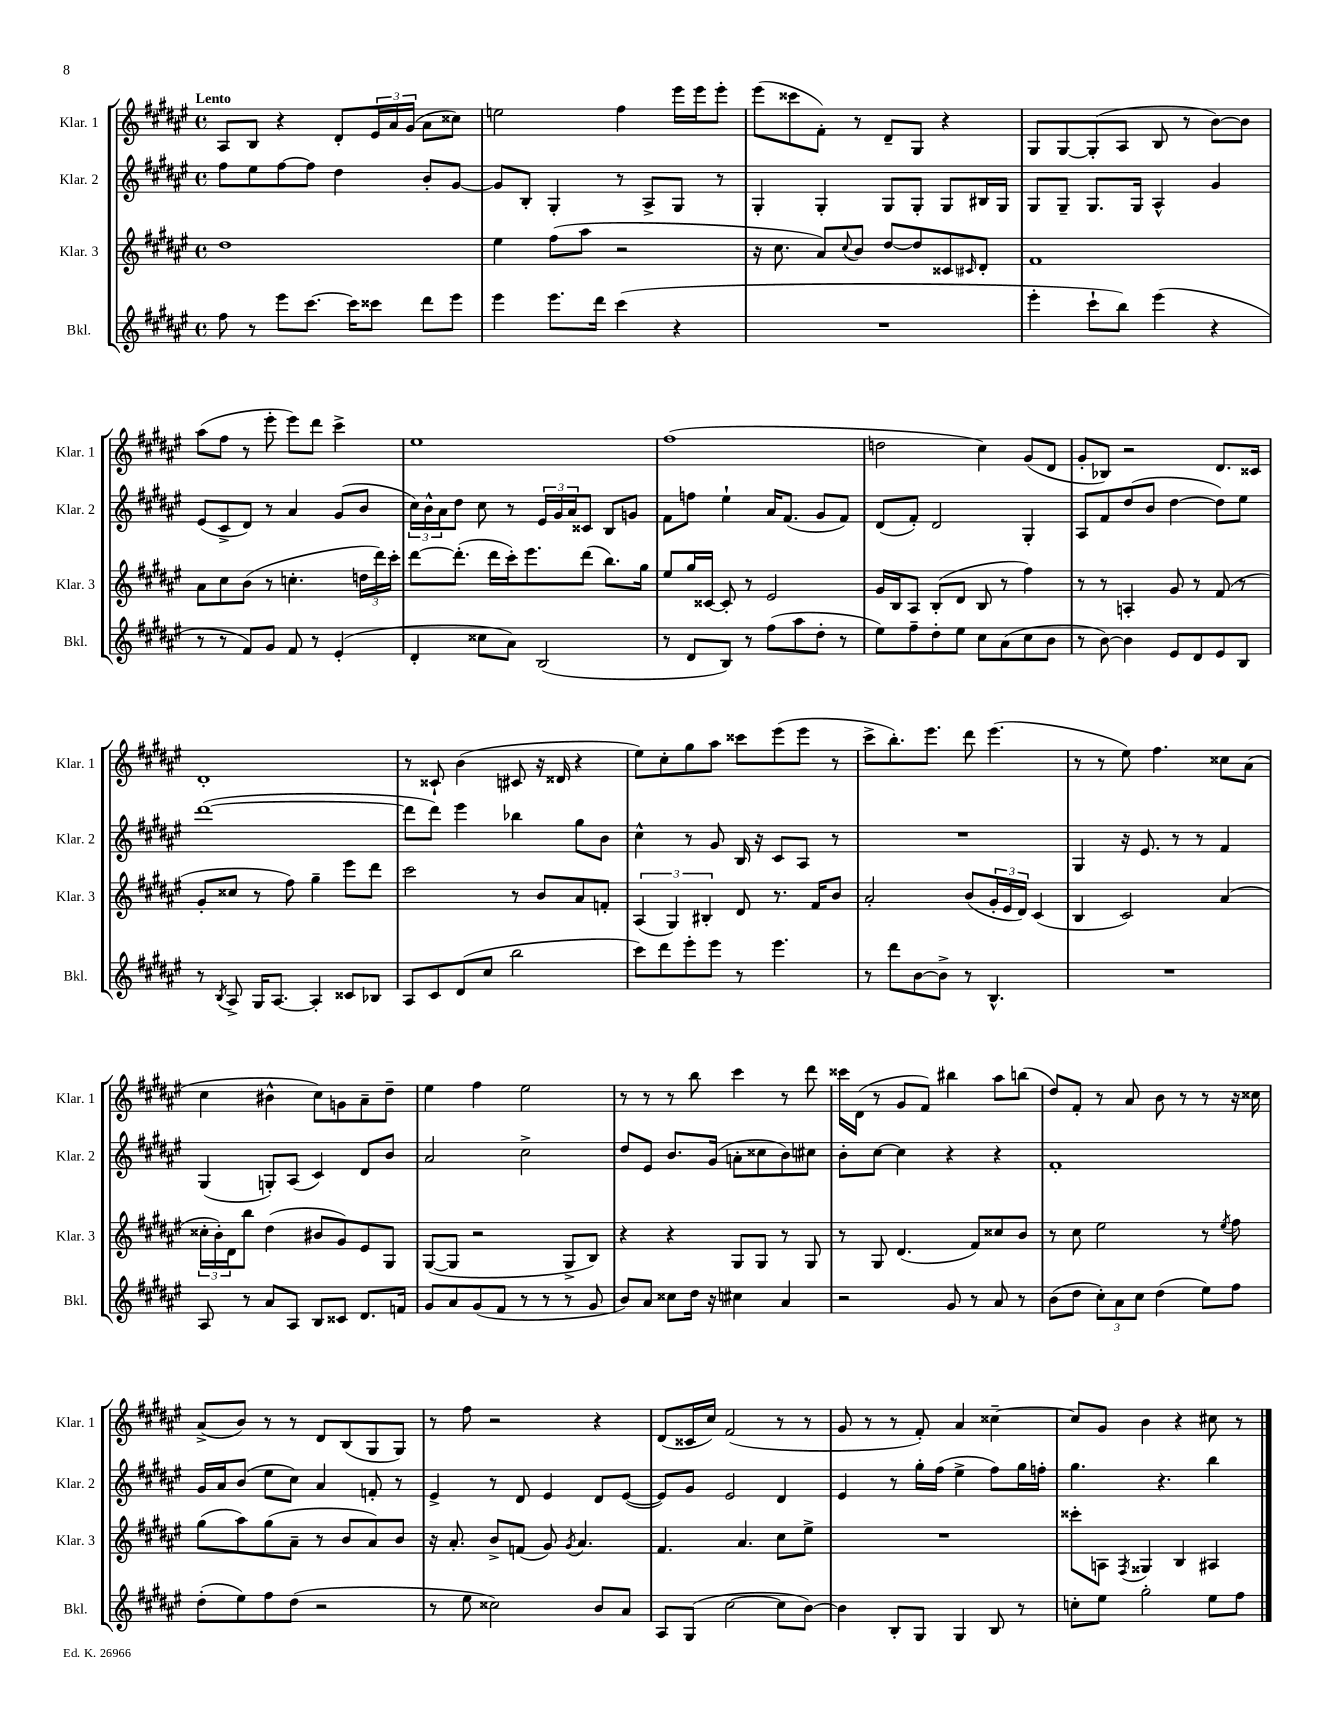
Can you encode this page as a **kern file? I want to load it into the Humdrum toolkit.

**kern	**kern	**kern	**kern
*part4	*part3	*part2	*part1
*staff4	*staff3	*staff2	*staff1
*I"Bkl.	*I"Klar. 3	*I"Klar. 2	*I"Klar. 1
*I'Bkl.	*I'Klar. 3	*I'Klar. 2	*I'Klar. 1
*clefG2	*clefG2	*clefG2	*clefG2
*k[f#c#g#d#a#e#]	*k[f#c#g#d#a#e#]	*k[f#c#g#d#a#e#]	*k[f#c#g#d#a#e#]
*M4/4	*M4/4	*M4/4	*M4/4
*met(c)	*met(c)	*met(c)	*met(c)
=1	=1	=1	=1
!	!	!	!LO:TX:a:B:t=Lento
8ff#\	1dd#	8ff#\L	8A#/L
8r	.	8ee#\	8B/J
8eee#\L	.	[8ff#\	4r
[8.ccc#\J	.	8ff#\J]	.
.	.	4dd#\	8d#'/L
16ccc#\KL]	.	.	.
8ccc##X\J	.	.	24e#/L
.	.	.	24a#/
.	.	.	(24g#/JJ
8ddd#\L	.	8b'/L	8a#\L
8eee#\J	.	[8g#/J	8cc##X\J)
=2	=2	=2	=2
4eee#\	4ee#\	8g#/L]	2een\
.	.	8B'/J	.
8.eee#\L	(8ff#\L	4G#'/	.
.	8aa#\J	.	.
16ddd#\Jk	.	.	.
(4ccc#\	2r	8r	4ff#\
.	.	8A#^/L	.
4r	.	8G#/J	16eee#\LL
.	.	.	16eee#\J
.	.	8r	8eee#'\J
=3	=3	=3	=3
1r	16r	4G#'/	(8eee#\L
.	8.cc#\	.	.
.	.	.	8ccc##X\
.	8a#/L)	4G#'/	8f#'\J)
.	8qqcc#/	.	.
.	8b/J	.	8r
.	[8dd#/L	8G#/L	8d#~/L
.	8dd#/]	8G#'/J	8G#/J
.	8c##X/	8G#/L	4r
.	16qqc#X/	.	.
.	8d#'/J	16B#X/L	.
.	.	16G#/JJ	.
=4	=4	=4	=4
4eee#'\	1f#	8G#/L	8G#/L
.	.	8G#~/J	[8G#/
8ccc#`\L	.	8.G#/L	(8G#'/]
8bb\J)	.	.	8A#/J
.	.	16G#/Jk	.
(4eee#\	.	4A#^^/	8B/
.	.	.	8r
4r	.	4g#/	[8b\L)
.	.	.	8b\J]
!!LO:LB:g=z
=5	=5	=5	=5
8r	8a#\L	(8e#/L	(8aa#\L
8r	8cc#\	8c#^/	8ff#\J
8f#/L)	(8b\J	8d#/J)	8r
8g#/J	8r	8r	8eee#'\
8f#/	4.ccn'\	4a#/	8eee#\L)
8r	.	.	8ddd#\J
(4e#'/	.	(8g#/L	4ccc#^\
.	24ddn\LL	8b/J	.
.	24ddd#\)	.	.
.	24ccc#'\JJ	.	.
=6	=6	=6	=6
4d#'/	[8ddd#\L	24cc#\LL)	1ee#
.	.	24b^^\	.
.	.	24a#\J	.
.	(8.ddd#'\J]	8dd#\J	.
8cc##X\L	.	8cc#\	.
.	16ddd#\LL	.	.
8a#\J)	16ccc#'\J)	8r	.
.	8.eee#\	.	.
(2B/	.	24e#/LL	.
.	.	24g#/	.
.	.	24a#/J	.
.	(8ddd#\J	8c##X/J	.
.	8.bb\L)	8B/L	.
.	.	8gn/J	.
.	16gg#\Jk	.	.
=7	=7	=7	=7
8r	8ee#/L	8f#\L	(1ff#
8d#/L	16gg#/L	8ffn\J	.
.	[16c##X/JJ	.	.
8B/J)	8c##'/]	4ee#`\	.
8r	8r	.	.
(8ff#\L	2e#/	16a#/KL	.
.	.	(8.f#/J	.
8aa#\	.	.	.
8dd#'\J	.	8g#/L	.
8r	.	8f#/J)	.
=8	=8	=8	=8
8ee#\L)	16g#/LL	(8d#/L	2ddn\
.	16B/J	.	.
8ff#~\	8A#/J	8f#'/J)	.
8dd#'\	(8B'/L	2d#/	.
8ee#\J	8d#/J	.	.
8cc#\L	8B/	.	4cc#\)
(8a#\	8r	.	.
8cc#\	4ff#\)	4G#'/	(8g#/L
8b\J	.	.	8d#/J
=9	=9	=9	=9
8r	8r	8A#/L	8g#'/L
[8b\)	8r	8f#/	8B-X/J)
4b\]	4An'/	(8dd#/	2r
.	.	8b/J	.
8e#/L	8g#/	[4dd#\	.
8d#/	8r	.	.
8e#/	(8f#/	8dd#\L])	8.d#/L
8B/J	8r	8ee#\J	.
.	.	.	16c##X/Jk
!!LO:LB:g=z
=10	=10	=10	=10
8r	8g#'/L	([1ddd#	1d#'
8qB/	.	.	.
8A#^/	8cc##X/J	.	.
16G#/KL	8r	.	.
[8.A#/J	.	.	.
.	8ff#\)	.	.
4A#'/]	4gg#~\	.	.
8c##X/L	8eee#\L	.	.
8B-X/J	8ddd#\J	.	.
=11	=11	=11	=11
8A#/L	2ccc#\	8ddd#\L]	8r
8c#/	.	8ddd#\J)	8c##X`/
(8d#/	.	4eee#\	(4b\
8cc#/J	.	.	.
2bb\	8r	4bb-X\	8c#X/
.	8b/L	.	16r
.	.	.	16d##X/
.	8a#/	8gg#\L	4r
.	8fn'/J	8b\J	.
=12	=12	=12	=12
8ccc#\L)	(6A#/	4cc#^^\	8ee#\L)
8ddd#\	.	.	8cc#'\
.	6G#/)	.	.
8eee#'\	.	8r	8gg#\
.	6B#X'/	.	.
8eee#\J	.	8g#/	8aa#\J
8r	8d#/	16B/	8ccc##X\L
.	.	16r	.
4.eee#\	8.r	8c#/L	(8eee#\
.	.	8A#/J	8eee#\J
.	16f#/KL	.	.
.	8b/J	8r	8r
=13	=13	=13	=13
8r	2a#'/	1r	8ccc#^\L
8ddd#\L	.	.	8.bb'\)
[8b\	.	.	.
.	.	.	8.eee#\J
8b^\J]	.	.	.
8r	(8b/L	.	8ddd#\
4.B^^/	24g#'/L	.	(4.eee#\
.	24e#/	.	.
.	24d#/JJ)	.	.
.	(4c#/	.	.
=14	=14	=14	=14
1r	4B/	4G#/	8r
.	.	.	8r
.	2c#/)	16r	8ee#\)
.	.	8.e#/	.
.	.	.	4.ff#\
.	.	8r	.
.	.	8r	.
.	(4a#/	4f#/	8cc##X\L
.	.	.	(8a#\J
!!LO:LB:g=z
=15	=15	=15	=15
8A#/	24cc##X'\LL	(4G#/	4cc#\
.	24b'\)	.	.
.	24d#\J	.	.
8r	8bb\J	.	.
8a#/L	(4dd#\	8Gn'/L)	4b#X^^\
8A#/J	.	(8A#/J	.
8B/L	8b#X/L	4c#/)	8cc#\L)
8c##X/J	8g#/)	.	8gn\
8.d#/L	8e#/	8d#/L	8a#~\
.	8G#/J	8b/J	8dd#~\J
16fn/Jk	.	.	.
=16	=16	=16	=16
8g#/L	([8G#/L	2a#/	4ee#\
8a#/	8G#/J]	.	.
(8g#/	2r	.	4ff#\
8f#/J	.	.	.
8r	.	2cc#^\	2ee#\
8r	.	.	.
8r	8G#^/L	.	.
8g#/	8B/J)	.	.
=17	=17	=17	=17
8b/L)	4r	8dd#/L	8r
8a#/J	.	8e#/J	8r
8cc##X\L	4r	8.b/L	8r
16dd#\Jk	.	.	8bb\
16r	.	(16g#/Jk	.
4cc#X\	8G#/L	8an'\L	4ccc#\
.	8G#/J	8cc##X\	.
4a#/	8r	8b\)	8r
.	8G#/	8cc#X\J	8ddd#\
=18	=18	=18	=18
2r	8r	8b'\L	16ccc##X\LL
.	.	.	(16d#\JJ
.	8G#/	[8cc#\J	8r
.	(4.d#/	4cc#\]	8g#/L
.	.	.	8f#/J)
8g#/	.	4r	4bb#X\
8r	8f#/L)	.	.
8a#/	8cc##X/	4r	8aa#\L
8r	8b/J	.	(8bbn\J
=19	=19	=19	=19
(8b\L	8r	1f#'	8dd#/L)
8dd#\J	8cc#\	.	8f#'/J
12cc#'\L)	2ee#\	.	8r
12a#\	.	.	.
.	.	.	8a#/
12cc#\J	.	.	.
(4dd#\	.	.	8b\
.	.	.	8r
8ee#\L)	8r	.	8r
.	8qee#/	.	.
8ff#\J	8ff#\	.	16r
.	.	.	16cc##X\
!!LO:LB:g=z
=20	=20	=20	=20
(8dd#'\L	(8gg#\L	16g#/LL	(8a#^/L
.	.	16a#/J	.
8ee#\)	8aa#\)	(8b/J	8b/J)
8ff#\	(8gg#\	8ee#\L	8r
(8dd#\J	8a#~\J	8cc#\J)	8r
2r	8r	4a#/	8d#/L
.	8b/L	.	(8B/
.	8a#/)	8fn'/	8G#/
.	8b/J	8r	8G#/J)
=21	=21	=21	=21
8r	16r	4e#^/	8r
.	8.a#'/	.	.
8ee#\	.	.	8ff#\
2cc##X\)	8b^/L	8r	2r
.	(8fn/J	8d#/	.
.	8g#/)	4e#/	.
.	8qg#/	.	.
.	4.a#/	.	.
8b/L	.	8d#/L	4r
8a#/J	.	([8e#/J	.
=22	=22	=22	=22
8A#/L	4.f#/	8e#/L])	(8d#/L
(8G#/J	.	8g#/J	16c##X/L
.	.	.	16cc#/JJ)
[2cc#\	.	2e#/	(2f#/
.	4.a#/	.	.
8cc#\L]	8cc#\L	4d#/	8r
[8b\J)	8ee#^\J	.	8r
=23	=23	=23	=23
4b\]	1r	4e#/	8g#/
.	.	.	8r
8B'/L	.	8r	8r
8G#/J	.	16gg#'\LL	8f#'/)
.	.	(16ff#\JJ	.
4G#/	.	4ee#^\	4a#/
8B/	.	8ff#\L)	[4cc##X~\
8r	.	16gg#\L	.
.	.	16ffn'\JJ	.
=24	=24	=24	=24
8ccn'\L	8ccc##X'\L	4.gg#\	8cc##/L]
8ee#\J	8An\J	.	8g#/J
.	8qF#/	.	.
2gg#'\	4G##X/	.	4b\
.	.	4.r	.
.	4B/	.	4r
8ee#\L	4A#X/	4bb\	8cc#X\
8ff#\J	.	.	8r
==	==	==	==
*-	*-	*-	*-
